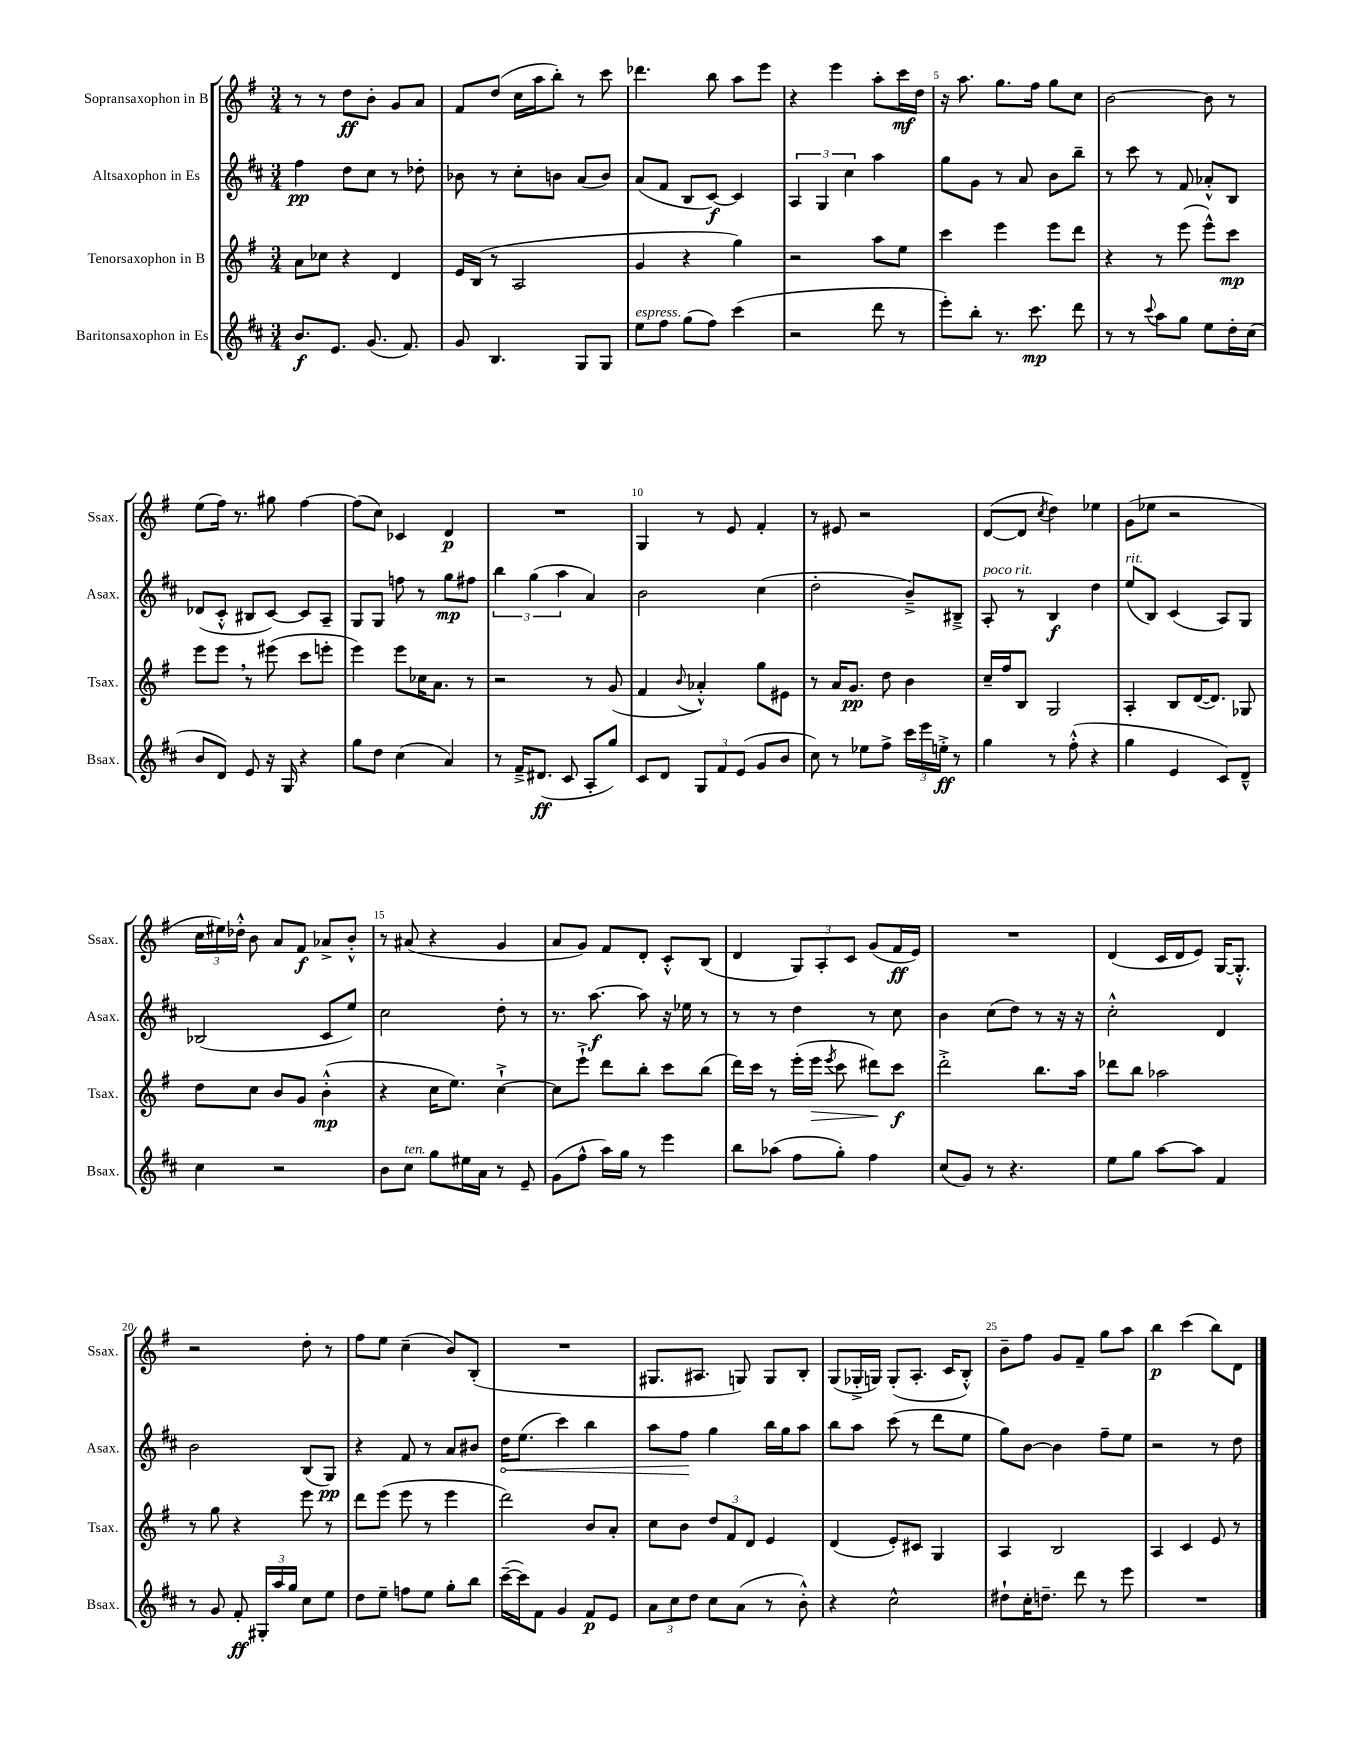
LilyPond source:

<<
\new StaffGroup <<
\new Staff = "s0" \with { instrumentName = "Sopransaxophon in B" shortInstrumentName = "Ssax." } {
    \clef treble \key g \major \numericTimeSignature \time 3/4
    \autoBeamOff r8 r8 d''8[\ff b'8]-. g'8[ a'8] |
    fis'8[ d''8]( c''16[ a''16 b''8]-.) r8 c'''8 |
    des'''4. b''8 a''8[ e'''8] |
    r4 e'''4 a''8[-. c'''16\mf d''16] |
    r16 a''8. g''8.[ fis''16] g''8[ c''8] |
    b'2~ b'8 r8 |
    e''8[( fis''16]) r8. gis''8 fis''4~ |
    fis''8[( c''8]) ces'4 d'4\p |
    R2. |
    g4 r8 e'8 fis'4-. |
    r8 eis'8 r2 |
    d'8[~( d'8] \acciaccatura { c''8 } d''4) ees''4 |
    g'8[( ees''8] r2 |
    \tuplet 3/2 { c''16[ eis''16) des''16]-.-^ } b'8 a'8[ fis'8]\f aes'8[-> b'8]-.-^ |
    r8 ais'8( r4 g'4 |
    a'8[ g'8]) fis'8[ d'8]-. c'8[-.-^ b8]( |
    d'4 \tuplet 3/2 { g8[) a8-. c'8] } g'8[( fis'16\ff e'16]) |
    R2. |
    d'4( c'16[ d'16 e'8]) g16[~ g8.]-.-^ |
    r2 d''8-. r8 |
    fis''8[ e''8] c''4--( b'8[) b8]-.( |
    R2. |
    gis8.[ ais8.] g8) g8[ b8]-. |
    g8[( ges16-.-> g16]) g8[-.( a8.]-. c'16[ b8]-.-^) |
    b'8[-- fis''8] g'8[ fis'8]-- g''8[ a''8] |
    b''4\p c'''4( b''8[) d'8] \bar "|." |
}
\new Staff = "s1" \with { instrumentName = "Altsaxophon in Es" shortInstrumentName = "Asax." } {
    \clef treble \key d \major \numericTimeSignature \time 3/4
    \autoBeamOff fis''4\pp d''8[ cis''8] r8 des''8-. |
    bes'8 r8 cis''8[-. b'8] a'8[( b'8]) |
    a'8[( fis'8] b8[ cis'8]~\f) cis'4 |
    \tuplet 3/2 { a4 g4 cis''4 } a''4 |
    g''8[ g'8] r8 a'8 b'8[ b''8]-- |
    r8 cis'''8 r8 fis'8 aes'8[-.-^ b8] |
    des'8[( cis'8]-.-^ bis8[ cis'8]~) cis'8[ a8]-- |
    g8[ g8] f''8 r8 g''8[\mp fis''8] |
    \tuplet 3/2 { b''4 g''4( a''4 } a'4) |
    b'2 cis''4( |
    d''2-. b'8[--->) bis8]---> |
    a8-.^\markup { \italic "poco rit." } r8 b4\f d''4 |
    e''8[^\markup { \italic "rit." }( b8]) cis'4( a8[) g8] |
    bes2( cis'8[ e''8]) |
    cis''2 d''8-. r8 |
    r8. a''8.~\f a''8 r16 ees''16 r8 |
    r8 r8 d''4 r8 cis''8 |
    b'4 cis''8[( d''8]) r8 r16 r16 |
    cis''2-.-^ d'4 |
    b'2 b8[( g8]\pp) |
    r4 fis'8 r8 a'8[ bis'8] |
    \once \override Hairpin.circled-tip = ##t d''16[\< e''8.]( cis'''4) b''4 |
    a''8[ fis''8]\! g''4 b''16[ g''16 a''8] |
    b''8[ a''8] cis'''8( r8 d'''8[ e''8] |
    g''8[) b'8]~ b'4 fis''8[-- e''8] |
    r2 r8 d''8 \bar "|." |
}
\new Staff = "s2" \with { instrumentName = "Tenorsaxophon in B" shortInstrumentName = "Tsax." } {
    \clef treble \key g \major \numericTimeSignature \time 3/4
    \autoBeamOff a'8[ ces''8] r4 d'4 |
    e'16[ b16]( r8 a2 |
    g'4 r4 g''4) |
    r2 a''8[ e''8] |
    c'''4 e'''4 e'''8[ d'''8] |
    r4 r8 e'''8( e'''8[-^) c'''8]\mp |
    e'''8[ e'''8] \breathe r8 eis'''8( c'''8[ e'''8]-. |
    e'''4) e'''8[ ces''16 a'8.] r8 |
    r2 r8 g'8( |
    fis'4 \appoggiatura { b'8 } aes'4-.-^) g''8[ eis'8] |
    r8 a'16[ g'8.]\pp d''8 b'4 |
    c''16[-- fis''16 b8] g2 |
    a4-. b8[ d'16~( d'8.]) ges8 |
    d''8[ c''8] b'8[ g'8] b'4-.-^\mp( |
    r4 c''16[ e''8.]) c''4~-!-> |
    c''8[ e'''8]-!-> d'''8[ b''8]-. c'''8[ b''8]( |
    d'''16[) c'''16] r8 e'''16[-.( e'''16]\> \acciaccatura { e'''8 } c'''8 dis'''8[\!) c'''8]\f |
    d'''2-.-> b''8.[ a''16] |
    des'''8[ b''8] aes''2 |
    r8 g''8 r4 e'''8 r8 |
    d'''8[ e'''8]( e'''8 r8 e'''4 |
    d'''2) b'8[ a'8]-. |
    c''8[ b'8] \tuplet 3/2 { d''8[ fis'8 d'8] } e'4 |
    d'4( e'8[-.) cis'8] g4 |
    a4 b2 |
    a4 c'4 e'8 r8 \bar "|." |
}
\new Staff = "s3" \with { instrumentName = "Baritonsaxophon in Es" shortInstrumentName = "Bsax." } {
    \clef treble \key d \major \numericTimeSignature \time 3/4
    \autoBeamOff b'8.[\f e'8.] g'8.( fis'8.) |
    g'8 b4. g8[ g8] |
    e''8[^\markup { \italic "espress." } fis''8] g''8[( fis''8]) cis'''4( |
    r2 d'''8 r8 |
    e'''8[-.) b''8]-. r8. cis'''8.\mp d'''8 |
    r8 r8 \appoggiatura { cis'''8 } a''8[ g''8] e''8[ d''16-. cis''16]( |
    b'8[ d'8]) e'8 r16 g16 r4 |
    g''8[ d''8] cis''4( a'4) |
    r8 fis'16[---> dis'8.]\ff( cis'8 a8[-. g''8]) |
    cis'8[ d'8] \tuplet 3/2 { g8[ fis'8 e'8]( } g'8[ b'8] |
    cis''8) r8 ees''8[ fis''8]-> \tuplet 3/2 { cis'''16[ e'''16 e''16]-.->\ff } r8 |
    g''4 r8 fis''8-.-^( r4 |
    g''4 e'4 cis'8[) d'8]---^ |
    cis''4 r2 |
    b'8[ cis''8]^\markup { \italic "ten." } g''8[ eis''16 a'16] r8 e'8-- |
    g'8[( fis''8]-^ a''16[) g''16] r8 e'''4 |
    b''8[ aes''8]( fis''8[ g''8]-.) fis''4 |
    cis''8[( g'8]) r8 r4. |
    e''8[ g''8] a''8[~ a''8] fis'4 |
    r8 g'8 fis'8-.\ff \tuplet 3/2 { gis16[-. a''16 g''16] } cis''8[ e''8] |
    d''8[ e''8]-- f''8[ e''8] g''8[-. b''8] |
    cis'''16[~--( cis'''16) fis'8] g'4 fis'8[\p e'8] |
    \tuplet 3/2 { a'8[ cis''8 d''8] } cis''8[ a'8]( r8 b'8-.-^) |
    r4 cis''2-^ |
    dis''8[-! cis''16-. d''8.]-- d'''8 r8 e'''8 |
    R2. \bar "|." |
}
>>
>>
\layout { \context { \Score \override BarNumber.break-visibility = ##(#f #t #t) barNumberVisibility = #(every-nth-bar-number-visible 5) } }
